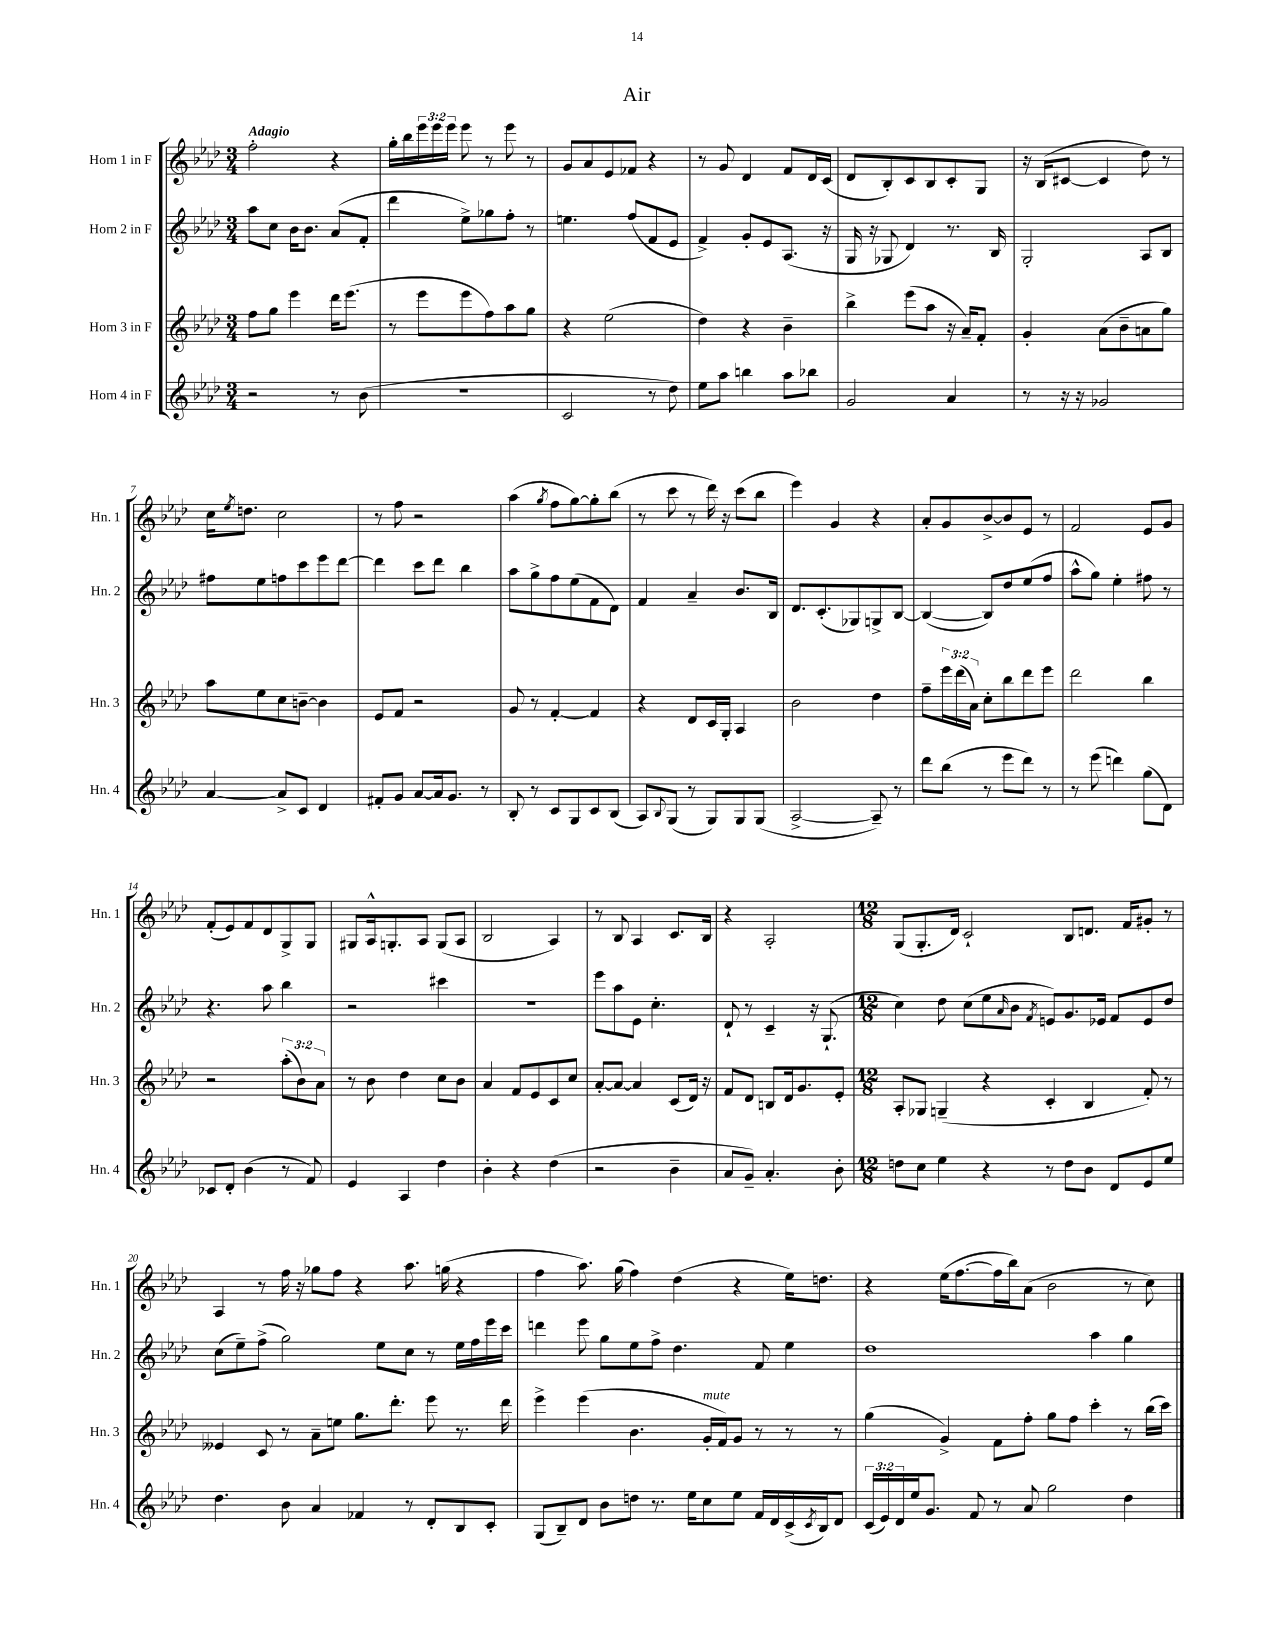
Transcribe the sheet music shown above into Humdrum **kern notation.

**kern	**kern	**kern	**kern
*part4	*part3	*part2	*part1
*staff4	*staff3	*staff2	*staff1
*I"Horn 4 in F	*I"Horn 3 in F	*I"Horn 2 in F	*I"Horn 1 in F
*I'Hn. 4	*I'Hn. 3	*I'Hn. 2	*I'Hn. 1
*clefG2	*clefG2	*clefG2	*clefG2
*k[b-e-a-d-]	*k[b-e-a-d-]	*k[b-e-a-d-]	*k[b-e-a-d-]
*M3/4	*M3/4	*M3/4	*M3/4
=1	=1	=1	=1
!	!	!	!LO:TX:a:B:t=Adagio
2r	8ff\L	8aa-\L	2ff'\
.	8gg\J	8cc\J	.
.	4eee-\	16b-\KL	.
.	.	8.b-\J	.
8r	16ddd-\KL	(8a-/L	4r
.	(8.eee-\J	.	.
(8b-\	.	8f'/J	.
=2	=2	=2	=2
2.r	8r	4ddd-\	16gg'\LL
.	.	.	16bb-\
.	8eee-\L	.	24eee-\
.	.	.	24eee-\
.	.	.	24eee-\JJ
.	8eee-\	8ee-^\L)	8eee-\
.	8ff\)	8gg-X\	8r
.	8aa-\	8ff'\J	8eee-\
.	8gg\J	8r	8r
=3	=3	=3	=3
2c/	4r	4.een\	8g/L
.	.	.	8a-/
.	(2ee-\	.	8e-/
.	.	(8ff/L	8f-X/J
8r	.	8f/	4r
8dd-\)	.	8e-/J	.
=4	=4	=4	=4
8ee-\L	4dd-\)	4f^/)	8r
8aa-\J	.	.	8g/
4bbn\	4r	8g'/L	4d-/
.	.	8e-/	.
8aa-\L	4b-~\	(8.A-/J	8f/L
8bb-X\J	.	.	16d-/L
.	.	16r	(16c/JJ
=5	=5	=5	=5
2g/	4bb-^\	16G/	8d-/L
.	.	16r	.
.	.	8G-X/	8B-'/)
.	(8eee-\L	4d-/)	8c/
.	8aa-\J	.	8B-/
4a-/	16r	8.r	8c'/
.	16a-~/KL)	.	.
.	8f'/J	.	8G/J
.	.	16B-/	.
=6	=6	=6	=6
8r	4g'/	2G'/	16r
.	.	.	(16B-/KL
16r	.	.	[8c#X/J
16r	.	.	.
2g-X/	(8a-\L	.	4c#/]
.	8b-~\	.	.
.	8an\	8A-/L	8dd-\)
.	8gg\J)	8B-/J	8r
!!LO:LB:g=z
=7	=7	=7	=7
[4a-/	8aa-\L	8ff#X\L	16cc\KL
.	.	.	8qee-/
.	.	.	8.ddn\J
.	8ee-\	8ee-\	.
8a-^/L]	8cc\	8ffn\	2cc\
8c/J	[8bn~\J	8ccc\	.
4d-/	4b\]	8eee-\	.
.	.	[8ddd-\J	.
=8	=8	=8	=8
8f#X'/L	8e-/L	4ddd-\]	8r
8g/J	8f/J	.	8ff\
[8a-/L	2r	8ccc\L	2r
16a-/k]	.	8ddd-\J	.
8.g/J	.	.	.
.	.	4bb-\	.
8r	.	.	.
=9	=9	=9	=9
8B-'/	8g/	8aa-\L	(4aa-\
8r	8r	8gg^\	.
.	.	.	8qgg/
8c/L	[4f'/	8ff\	8ff\L
8G/	.	(8ee-\	[8gg\)
8c/	4f/]	8f\	8gg'\]
(8B-/J	.	8d-\J)	(8bb-\J
=10	=10	=10	=10
8A-/L)	4r	4f/	8r
8qqB-/	.	.	.
(8G/J	.	.	8ccc\
8r	8d-/L	4a-~/	8r
8G/L)	16c/L	.	16ddd-\)
.	16G'/JJ	.	16r
8G/	4A-/	8.b-/L	(8ccc\L
(8G/J	.	.	8bb-\J
.	.	16B-/Jk	.
=11	=11	=11	=11
[2A-^/	2b-\	8.d-/L	4eee-\)
.	.	(8.c'/	.
.	.	.	4g/
.	.	8G-X/)	.
8A-~/])	4dd-\	8Gn^/	4r
8r	.	[8B-/J	.
=12	=12	=12	=12
8ddd-\L	8ff~\L	(4B-/_	8a-'/L
(8bb-\J	24eee-\L	.	8g/
.	(24ddd-\	.	.
.	24a-\JJ)	.	.
8r	8cc'\L	8B-/L])	[8b-^/
8eee-\L	8bb-\	8dd-/	8b-/]
8ddd-\J)	8ddd-\	(8ee-/	8e-/J
8r	8eee-\J	8ff/J	8r
=13	=13	=13	=13
8r	2ddd-\	8aa-^^\L	2f/
(8eee-\	.	8gg\J)	.
4dddn\)	.	4ee-'\	.
(8gg\L	4bb-\	8ff#X\	8e-/L
8d-\J)	.	8r	8g/J
!!LO:LB:g=z
=14	=14	=14	=14
8c-X/L	2r	4.r	(8f'/L
8d-'/J	.	.	8e-/)
(4b-\	.	.	8f/
.	.	8aa-\	8d-/
8r	(12aa-'\L	4bb-\	8G^/
.	12b-\)	.	.
8f/)	.	.	8G/J
.	12a-\J	.	.
=15	=15	=15	=15
4e-/	8r	2r	8G#X/L
.	8b-\	.	16A-^^/k
.	.	.	8.Gn'/
4A-/	4dd-\	.	.
.	.	.	8A-/J
4dd-\	8cc\L	4ccc#X\	(8G/L
.	8b-\J	.	8A-/J
=16	=16	=16	=16
4b-'\	4a-/	2.r	2B-/
4r	8f/L	.	.
.	8e-/	.	.
(4dd-\	8c/	.	4A-/)
.	8cc/J	.	.
=17	=17	=17	=17
2r	[8a-'/L	8eee-\L	8r
.	8a-/J_	8aa-\	8B-/
.	4a-/]	8e-\J	4A-/
.	.	4.cc'\	.
4b-~\	(8c/L	.	8.c/L
.	16d-/Jk)	.	.
.	16r	.	16B-/Jk
=18	=18	=18	=18
8a-/L	8f/L	8d-`/	4r
8g~/J)	8d-/J	8r	.
4.a-'/	8Bn/L	4c~/	2A-'/
.	16d-/k	.	.
.	8.g/	.	.
.	.	16r	.
.	.	(8.G`/	.
8b-'\	8e-'/J	.	.
=19	=19	=19	=19
*M12/8	*M12/8	*M12/8	*M12/8
8ddn\L	8A-'/L	4cc\)	(8G/L
8cc\J	8G-X/J	.	8.G'/
4ee-\	(4Gn~/	8dd-\	.
.	.	.	16d-/Jk)
.	.	(8cc\L	2c`/
4r	4r	8ee-\	.
.	.	16qqa-/	.
.	.	8b-\J	.
.	.	8qf/	.
8r	4c'/	8en/L)	.
8dd\L	.	8.g/	8B-/L
8b-\J	4B-/	.	8.dn/J
.	.	16e-X/Jk	.
8d-/L	.	8f/L	.
.	.	.	16f/KL
8e-/	8f'/)	8e-/	8g#X'/J
8ee-/J	8r	8dd-/J	8r
!!LO:LB:g=z
=20	=20	=20	=20
4.dd-\	4e--X/	(8cc\L	4A-/
.	.	8ee-~\)	.
.	8c/	(8ff^\J	8r
8b-\	8r	2gg\)	16ff\
.	.	.	16r
4a-/	8a-~\L	.	8gg-X\L
.	8een\J	.	8ff\J
4f-X/	8.gg\L	.	4r
.	.	8ee-\L	.
.	8.ddd-'\J	.	.
8r	.	8cc\J	8.aa-\
8d-'/L	8eee-\	8r	.
.	.	.	(16ggn\
8B-/	8.r	16ee-\LL	4r
.	.	16ff\	.
8c'/J	.	16eee-\	.
.	16ddd-\	16ccc\JJ	.
=21	=21	=21	=21
(8G/L	4eee-^\	4dddn\	4ff\
8B-~/)	.	.	.
8d-/J	(4eee-\	8eee-\	8.aa-\)
8b-\L	.	8gg\L	.
.	.	.	(16gg\
8ddn\J	4.b-\	8ee-\	4ff\)
8.r	.	8ff^\J	.
.	.	4.dd-\	(4dd-\
16ee-\KL	.	.	.
!	!LO:TX:a:i:t=mute	!	!
8cc\	16g'/LL	.	.
.	16f/J)	.	.
8ee-\J	8g/J	.	4r
16f/LL	8r	8f/	.
16d-/	.	.	.
(16c^/	8r	4ee-\	16ee-\KL)
8qc/	.	.	.
16B-/J)	.	.	8.ddn\J
8d-/J	8r	.	.
=22	=22	=22	=22
(24c/LL	(4gg\	1dd-	4r
24e-/)	.	.	.
24d-/	.	.	.
16ee-/J	.	.	.
8.g/J	.	.	.
.	4g^/)	.	(16ee-\KL
.	.	.	[8.ff\
8f/	.	.	.
8r	8f\L	.	16ff\L]
.	.	.	16bb-\J)
8a-/	8ff'\J	.	(8a-\J
2gg\	8gg\L	.	2b-\
.	8ff\J	.	.
.	4ccc'\	4aa-\	.
4dd-\	8r	4gg\	8r
.	(16bb-\LL	.	8cc\)
.	16ccc\JJ)	.	.
==	==	==	==
*-	*-	*-	*-
